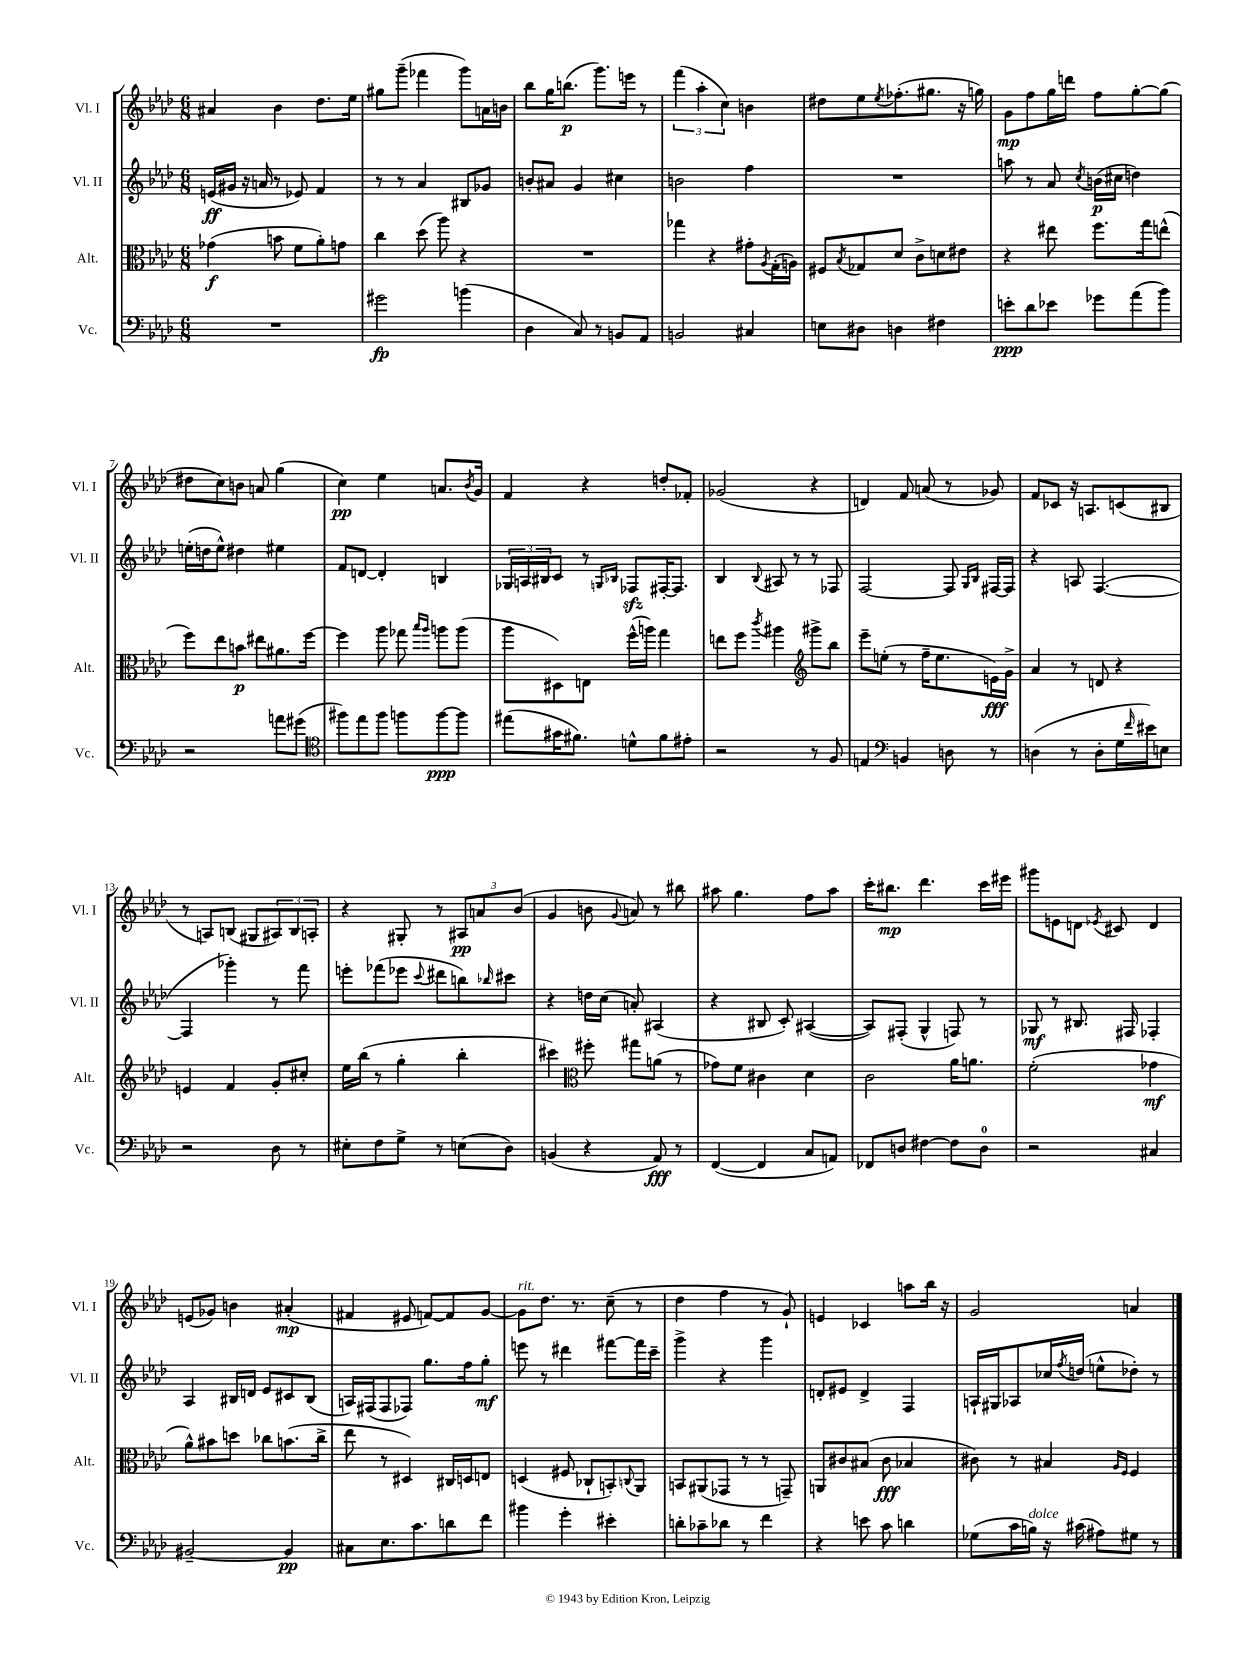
<<
\new StaffGroup <<
\new Staff = "s0" \with { instrumentName = "Vl. I" shortInstrumentName = "Vl. I" } {
    \clef treble \key aes \major \numericTimeSignature \time 6/8
    ais'4 bes'4 des''8. ees''16 |
    gis''8 g'''8--( fes'''4 g'''8) a'16 b'16 |
    bes''8 g''16 b''8.\p( g'''8.) e'''16 r8 |
    \tuplet 3/2 { f'''4( aes''4-. c''4) } b'4 |
    dis''8 ees''8 \acciaccatura { ees''8 } fes''8.-.( gis''8. r16 g''16) |
    g'8\mp f''8 g''16 d'''16 f''8 g''8~-. g''8( |
    dis''8 c''8) b'8 a'8 g''4( |
    c''4\pp) ees''4 a'8. \acciaccatura { bes'8 } g'16 |
    f'4 r4 d''8-. fes'8-. |
    ges'2( r4 |
    d'4) f'8 a'8( r8 ges'8) |
    f'8 ces'8 r16 a8. c'8( bis8 |
    r8 a8) b8( gis8 \tuplet 3/2 { ais8) b8 a8-. } |
    r4 gis8-. r8 \tuplet 3/2 { ais8\pp a'8 bes'8( } |
    g'4 b'8 \appoggiatura { g'8 } a'8) r8 bis''8 |
    ais''8 g''4. f''8 ais''8 |
    c'''16-. bis''8.\mp des'''4. c'''16 eis'''16 |
    gis'''8 e'8 d'8 \acciaccatura { ees'8 } cis'8 d'4 |
    e'8( ges'8) b'4 ais'4-.\mp( |
    fis'4 eis'8 f'8~) f'8 g'8~ |
    g'8^\markup { \italic "rit." } des''8. r8. c''8--( r8 |
    des''4 f''4 r8 g'8-!) |
    e'4 ces'4 a''8 bes''16 r16 |
    g'2 a'4 \bar "|." |
}
\new Staff = "s1" \with { instrumentName = "Vl. II" shortInstrumentName = "Vl. II" } {
    \clef treble \key aes \major \numericTimeSignature \time 6/8
    e'16\ff( gis'16 r16 a'16 r8 ees'8) f'4 |
    r8 r8 aes'4 bis8 ges'8 |
    b'8-. ais'8 g'4 cis''4 |
    b'2 f''4 |
    R2. |
    a''8 r8 aes'8 \acciaccatura { c''8 } b'16\p( cis''16 d''4) |
    e''16-.( d''16 e''8-^) dis''4 eis''4 |
    f'8 d'8~ d'4-. b4 |
    \tuplet 3/2 { ges16 a16 bis16 } c'8 r8 \grace { g16 bes16 } fes8\sfz fis16~-. fis8. |
    bes4 \appoggiatura { bes8 } ais8 r8 r8 fes8 |
    f2~ f8 \grace { g16 bes16 } fis16~ fis16 |
    r4 a8 f4.~( |
    f4 ges'''4-.) r8 f'''8 |
    e'''8-. fes'''8( ees'''8 \appoggiatura { c'''8 } dis'''8 b''8) \grace { bes''16 } cis'''8 |
    r4 d''16 c''16( a'8-.) ais4( |
    r4 bis8 c'8-.) ais4~( |
    ais8) fis8-.( g4-^ f8) r8 |
    ges8\mf r8 bis8. fis16 fes4-. |
    aes4 bis16 d'16 ees'8 cis'8 bis8( |
    a16) fis16( fis8 fes8) g''8. f''16 g''8-.\mf |
    e'''8 r8 dis'''4 fis'''8~ fis'''16 c'''16-- |
    g'''4-> r4 g'''4 |
    d'8-. eis'8 d'4-> f4 |
    a16-! gis16 aes8 ces''16 \acciaccatura { f''8 } d''16( e''8-^ des''8-.) r8 \bar "|." |
}
\new Staff = "s2" \with { instrumentName = "Alt." shortInstrumentName = "Alt." } {
    \clef alto \key aes \major \numericTimeSignature \time 6/8
    ges'4\f( b'8 f'8 aes'8-.) g'8 |
    c''4 des''8( aes''8) r4 |
    R2. |
    ges''4 r4 gis'8-. \acciaccatura { aes8 } g16-.( a16) |
    fis8 \acciaccatura { bes8 } ges8 des'8 c'8-> d'8 eis'8 |
    r4 eis''8 f''8. g''16 e''8-^( |
    f''8) ees''8 b'8\p eis''8 ais'8. f''16~ |
    f''4 aes''8 ges''8 \grace { bes''16 aes''16 } a''8 a''8( |
    aes''8 dis8) e8 f''16-^( a''16) g''4 |
    e''8 f''8 \acciaccatura { c'''8 } ais''4 \clef treble gis'''8-> bes''8 |
    ees'''8-- e''8-.( r8 f''16-- e''8. e'16\fff) g'16-> |
    aes'4 r8 d'8 r4 |
    e'4 f'4 g'8-. cis''8-. |
    ees''16 bes''16( r8 g''4-. bes''4-. |
    cis'''4) \clef alto fis''8-. gis''8 a'8( r8 |
    ges'8) f'8 cis'4 des'4 |
    c'2 aes'16 a'8. |
    f'2-.( ges'4\mf |
    aes'8-^) bis'8 d''8 ces''8 b'8.( ces''16-> |
    ees''8 r8 dis4) cis16 d16 e8 |
    d4( fis8 ces8-! b,8-.) \appoggiatura { c8 } aes,8 |
    b,8 ais,8( ges,8 r8 r8 g,8--) |
    a,8 cis'8 bis8( cis'8\fff bes4 |
    cis'8) r8 bis4 \grace { aes16 f16 } f4 \bar "|." |
}
\new Staff = "s3" \with { instrumentName = "Vc." shortInstrumentName = "Vc." } {
    \clef bass \key aes \major \numericTimeSignature \time 6/8
    R2. |
    gis'2\fp b'4( |
    des4 c8) r8 b,8 aes,8 |
    b,2 cis4 |
    e8 dis8 d4 fis4 |
    e'8-.\ppp des'8 ees'8 ges'8 aes'8( bes'8) |
    r2 a'8 gis'8( |
    \clef tenor fis''8) ees''8 fis''8 f''8 f''8~\ppp f''8 |
    eis''8( gis'16 fis'8.) d'8-^ fis'8 eis'8-. |
    r2 r8 f8 |
    e4 \clef bass b,4 d8 r8 |
    d4( r8 d8-. g16 \grace { f'16 } eis'16) e8 |
    r2 des8 r8 |
    eis8-. f8 g8-> r8 e8( des8) |
    b,4( r4 aes,8\fff) r8 |
    f,4~( f,4 c8 a,8) |
    fes,8 d8 fis4~ fis8 d8-0 |
    r2 cis4 |
    bis,2~-- bis,4\pp |
    cis8 ees8. c'8. d'8 f'8 |
    bis'4 g'4-. eis'4-. |
    d'8-. ces'8-- des'8 r8 f'4 |
    r4 e'8 c'8 d'4 |
    ges8( c'16 b16^\markup { \italic "dolce" }) r16 cis'16( ais8) gis8 r8 \bar "|." |
}
>>
>>
